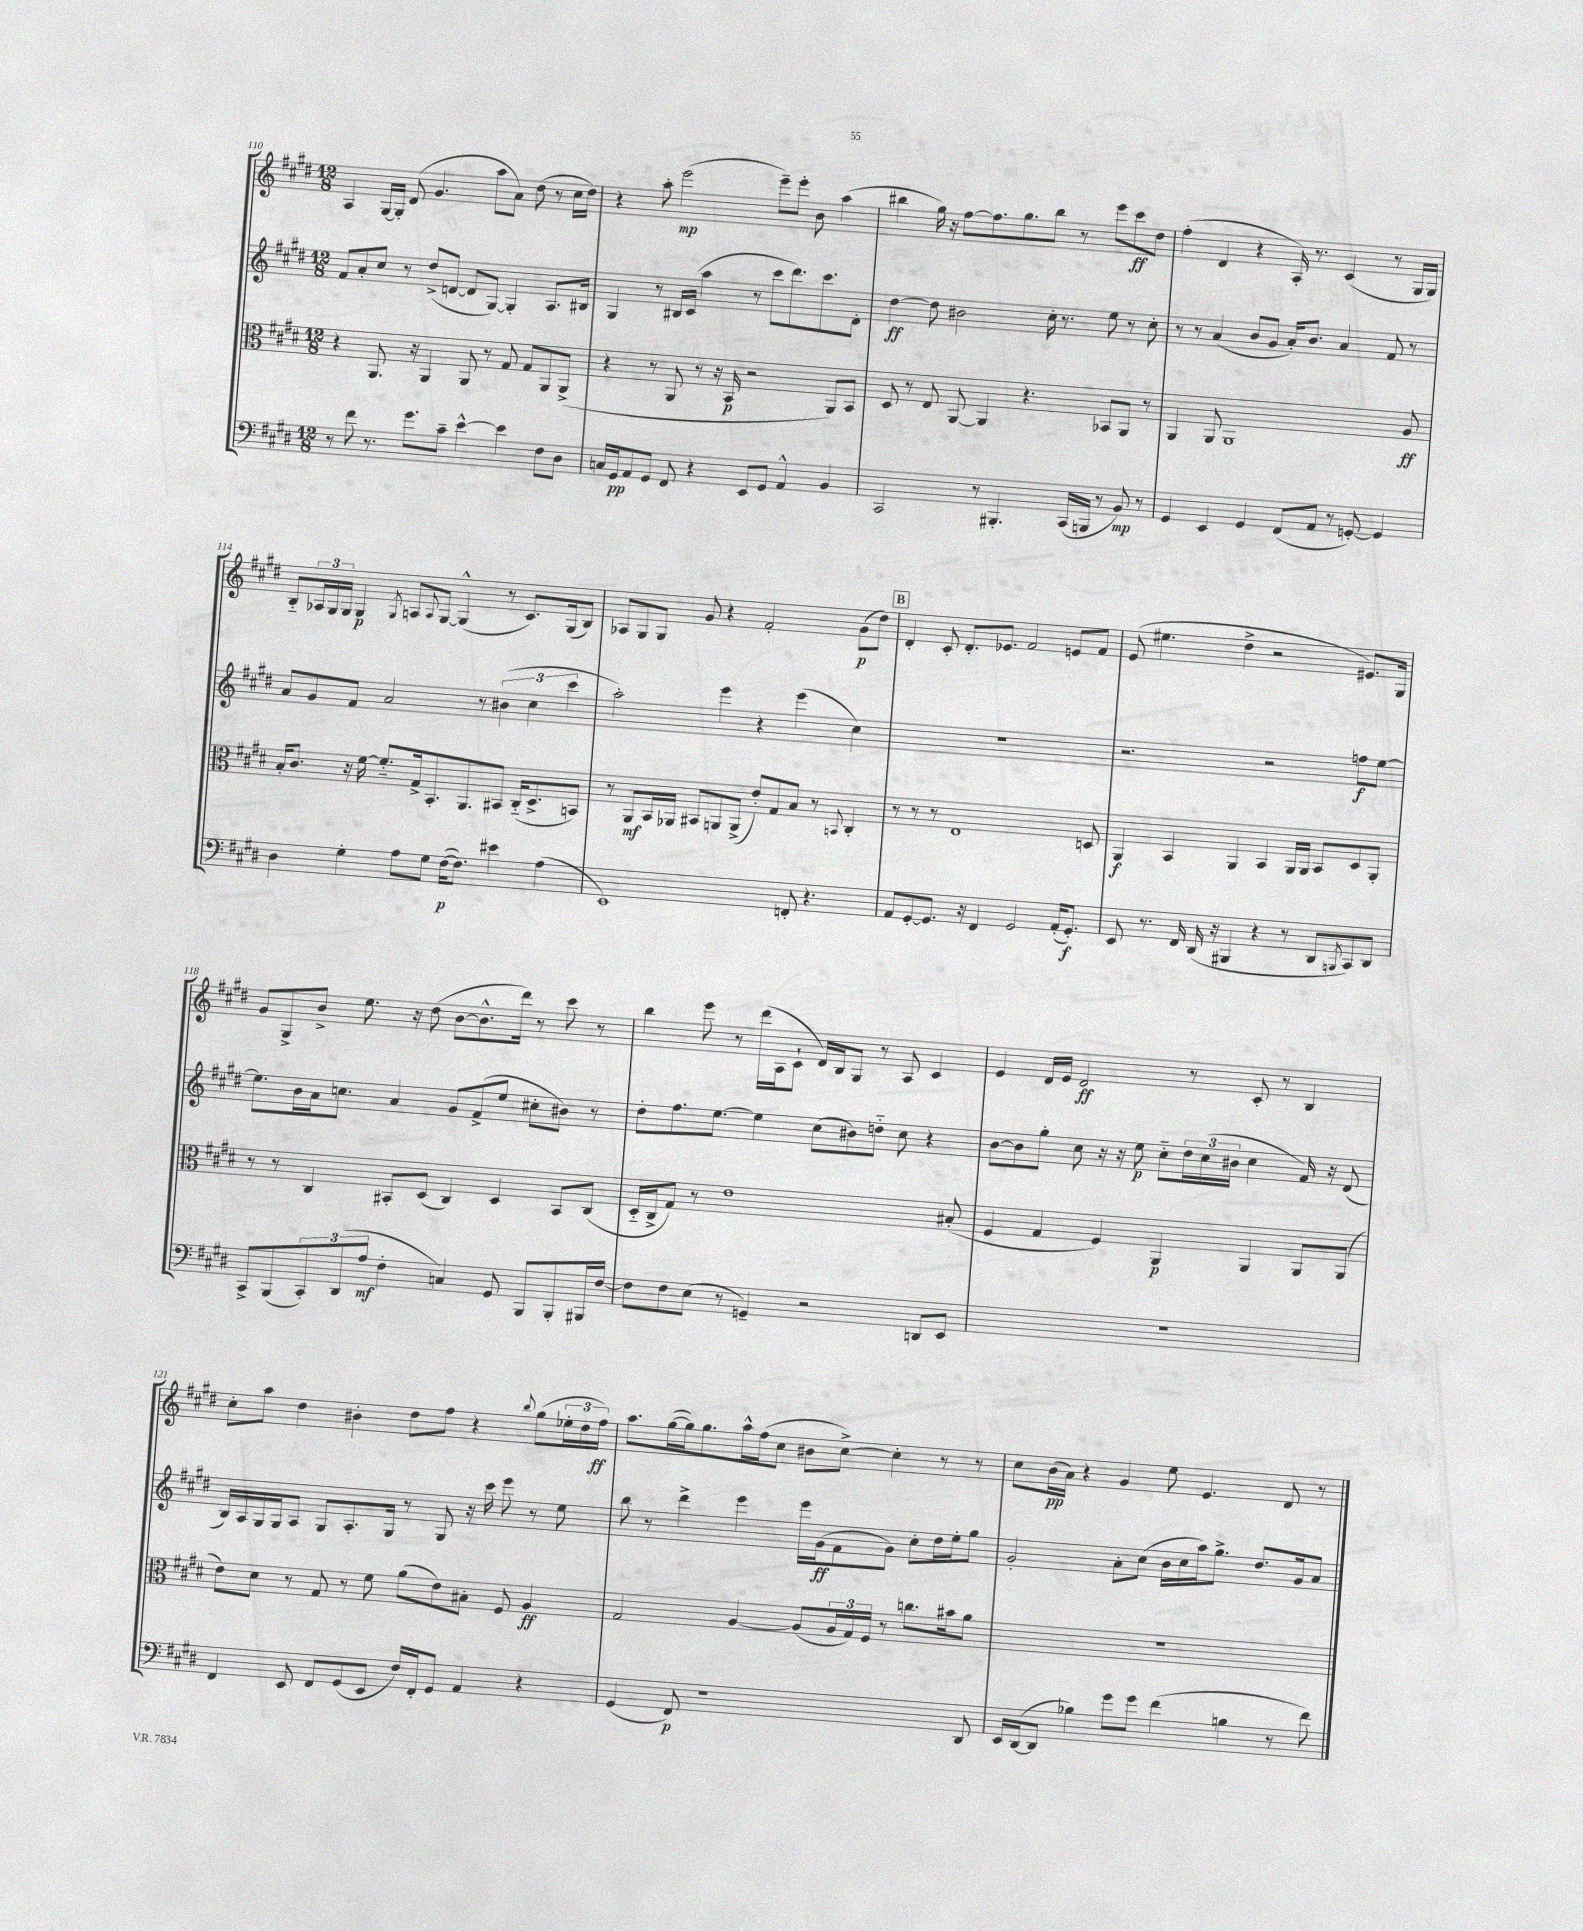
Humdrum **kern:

**kern	**kern	**kern	**kern
*staff4	*staff3	*staff2	*staff1
*clefF4	*clefC3	*clefG2	*clefG2
*k[f#c#g#d#]	*k[f#c#g#d#]	*k[f#c#g#d#]	*k[f#c#g#d#]
*M12/8	*M12/8	*M12/8	*M12/8
8r	4r	8f#	4A
8f#	.	8a'	.
8.r	8.AA	8cc#	[16G#
.	.	.	16G#']
.	.	8r	(8d#
8.g#	16r	.	.
.	4AA	(8dd#^	4.g#
8c#~	.	[8d	.
[4e^^	8AA	8d]	.
.	8r	[8G#)	8aa
4e]	8G#	4G#']	8a)
.	8G#	.	(8dd#
8F#	8AA	8.A	8r
8D#	(8AA^	.	16cc#
.	.	16B#	16dd#)
=	=	=	=
16C	4r	4G#	4r
16GG#	.	.	.
8AA	.	.	.
8GG#	8r	8r	8aa'
8FF#	8AA	16B#	(2eee
.	.	(16c#	.
4r	8r	4aa	.
.	16r	.	.
.	16BB	.	.
8EE	2r	8r	.
8GG#	.	8ccc#	8eee~)
4AA^^	.	8.ddd#)	8eee'
.	.	.	8b
.	.	8.ccc#	.
4BB	8AA)	.	(4aa
.	8BB	8d#'	.
=	=	=	=
2CC#	8D#	[4dd#	4bb#
.	8r	.	.
.	8E	8dd#]	16gg#)
.	.	.	16r
.	[8AA	2b#	[8ff#
8r	4AA]	.	8.ff#]
4.BBB#'	.	.	.
.	.	.	8.gg#
.	4.r	.	.
.	.	16cc#'	8bb#
.	.	8.r	.
(16CC#	.	.	8r
16BBB	.	.	.
8r	8BB-	8ee	8eee
8BB)	8AA	8r	8ccc#
8r	8r	8cc#'	8dd#
=	=	=	=
4GG#	4AA	8r	(4ff#'
.	.	8r	.
4EE	8AA	(4a	4d#
.	1AA	.	.
4GG#	.	8b	4r
.	.	8g#	.
(8FF#	.	16a')	16A')
.	.	8.b	8.r
8AA	.	.	.
8r	.	4a	(4c#
[8GG')	.	.	.
4GG]	.	8f#	8r
.	8A	8r	16G#
.	.	.	16G#)
=	=	=	=
4D#	16B'	8a	8B'~
.	8.c#	.	.
.	.	8g#	24A-
.	.	.	24G#
.	.	.	24G#
4G#'	16r	8f#	4G#
.	[16f#	.	.
.	8.f#'~]	2a	.
.	.	.	8qG#
8A	.	.	8A
.	16G#^	.	.
.	.	.	8qqA
8G#	8.BB'	.	[8G#
([16F#	.	.	(4G#^^]
8.F#])	8.AA	.	.
.	.	8r	.
4e#	8BB#	(6b#	8r
.	(16C#'~	.	8.c#)
.	.	6cc#	.
.	8.D#^	.	.
(4A	.	.	.
.	.	.	(16G#
.	.	6ccc#	.
.	8BB)	.	8B)
=	=	=	=
1EE)	8r	2aa')	8A-
.	8AA	.	8G#
.	16BB	.	8G#
.	16AA-	.	.
.	8BB#	.	8g#
.	8AA	4eee	4r
.	(8AA^	.	.
.	8e')	4r	2f#'
.	8G#	.	.
8FF'	8B	(4eee	.
4.r	8r	.	.
.	8qqBB	.	.
.	4C#'	4cc#)	(8g#
.	.	.	8dd#)
=	=	=	=
8AA	8r	1.r	4d#'
[8GG#'	8r	.	.
8.GG#]	8r	.	8c#'
.	1E	.	8.d#'
16r	.	.	.
4FF#	.	.	.
.	.	.	8.e-
2GG#	.	.	2f#
(16AA'	.	.	8e
8.GG#')	.	.	.
.	8D	.	8f#
=	=	=	=
8EE	4AA	2.r	(8e
8.r	.	.	4.ee#
.	4BB	.	.
16FF#	.	.	.
(16DD#	.	.	.
16r	.	.	.
4BBB#	4AA	.	4dd#^
4r	4BB	2r	2r
8r	16AA	.	.
.	16AA	.	.
8DD#	8BB	.	.
8qBBB	.	.	.
8CC#)	8D#	8ff	8.e#)
8DD#	8AA'	[8ee	.
.	.	.	16G#
=	=	=	=
8CC#^	8r	8.ee]	8g#
(8BBB	8r	.	8G#^
.	.	16b	.
12CC#')	4C#	16a	8b^
.	.	8.cc	.
(12DD#	.	.	.
.	.	.	8.ee
12A	.	.	.
4F#'	8BB#'	4a	.
.	.	.	16r
.	(8D#	.	(8dd#
4C)	4C#)	8g#	[8b
.	.	(8f#^	8.b^^]
8GG#	4D#	8ee	.
.	.	.	16ddd#)
8BBB	.	8cc#'	8r
8BBB'	8BB#	8b#)	8ccc#
16BBB#	(8C#	8r	8r
[16F#	.	.	.
=	=	=	=
8F#]	16D#'~	8dd#'	4bb
.	16C#^	.	.
8F#	8G#)	8.ff#	.
(8E	8r	.	8eee
.	.	[8.ee	.
8r	1e	.	8r
4GG~)	.	4ee]	(16ddd#
.	.	.	16A
.	.	.	8c#`
2r	.	(8cc#	16d#)
.	.	.	16B
.	.	8b#)	8G#
.	.	8dd'~	8r
.	.	8cc#	8A
8DD	.	4r	4c#
8EE	(8B#'	.	.
=	=	=	=
1.r	4F#	[8b	4e
.	.	8b]	.
.	4G#	8gg#'	16d#
.	.	.	16e
.	.	8cc#	2d#
.	4F#)	16r	.
.	.	16r	.
.	.	8ee	.
.	4AA	8cc#'~	.
.	.	24dd#	8r
.	.	(24cc#	.
.	.	24b#	.
.	4AA	4cc#	8c#'
.	.	.	8r
.	8AA	16f#)	4B
.	.	16r	.
.	(8AA	(8d#	.
=	=	=	=
4FF#	8e)	16B)	8cc#'
.	.	16A	.
.	8d#	16G#	8aa
.	.	16G#	.
8EE	8r	8A	4dd#
8FF#	8G#	8G#	.
(8GG#	8r	8.A'	4b#'
8EE	8f#	.	.
.	.	16G#	.
16F#)	(8a	8r	8dd#
16FF#'	.	.	.
8GG#	8e)	8G#	8ff#
4AA	8B#'	16r	4r
.	.	16ccc#	.
.	8F#	8eee	.
.	.	.	8qqbb
4r	4A	8r	(8gg#
.	.	8ee	24ee-'
.	.	.	24dd#
.	.	.	24ff#)
=	=	=	=
(4GG#	2G#	8bb	8.aa
.	.	8r	.
.	.	.	([16gg#
8FF#)	.	4ddd#^	16gg#])
.	.	.	8.gg#
1r	.	.	.
.	[4A	4eee	16aa^^
.	.	.	(16ff#
.	.	.	8cc#
.	(8A]	16eee	8b#
.	.	(16g#	.
.	24A	8f#	[8cc#^)
.	24G#)	.	.
.	24F#	.	.
.	8r	8g#)	4cc#']
.	8.cc	8cc#'	.
.	.	16dd#	8r
.	16b#	16ee'	.
8DD#	8a	8gg#	8r
=	=	=	=
16EE	1.r	2g#'	8cc#
([16DD#	.	.	.
8DD#]	.	.	(16b
.	.	.	16a)
4B-)	.	.	4r
8g#	.	8a'	4g#
8g#	.	(8cc#	.
(4f#	.	16b	8ee
.	.	16cc#	.
.	.	16aa)	4.e
.	.	8.gg#^	.
4B	.	.	.
.	.	8.dd#	.
8r	.	.	8d#
.	.	16g#	.
8f#)	.	8a	8r
==	==	==	==
*-	*-	*-	*-
